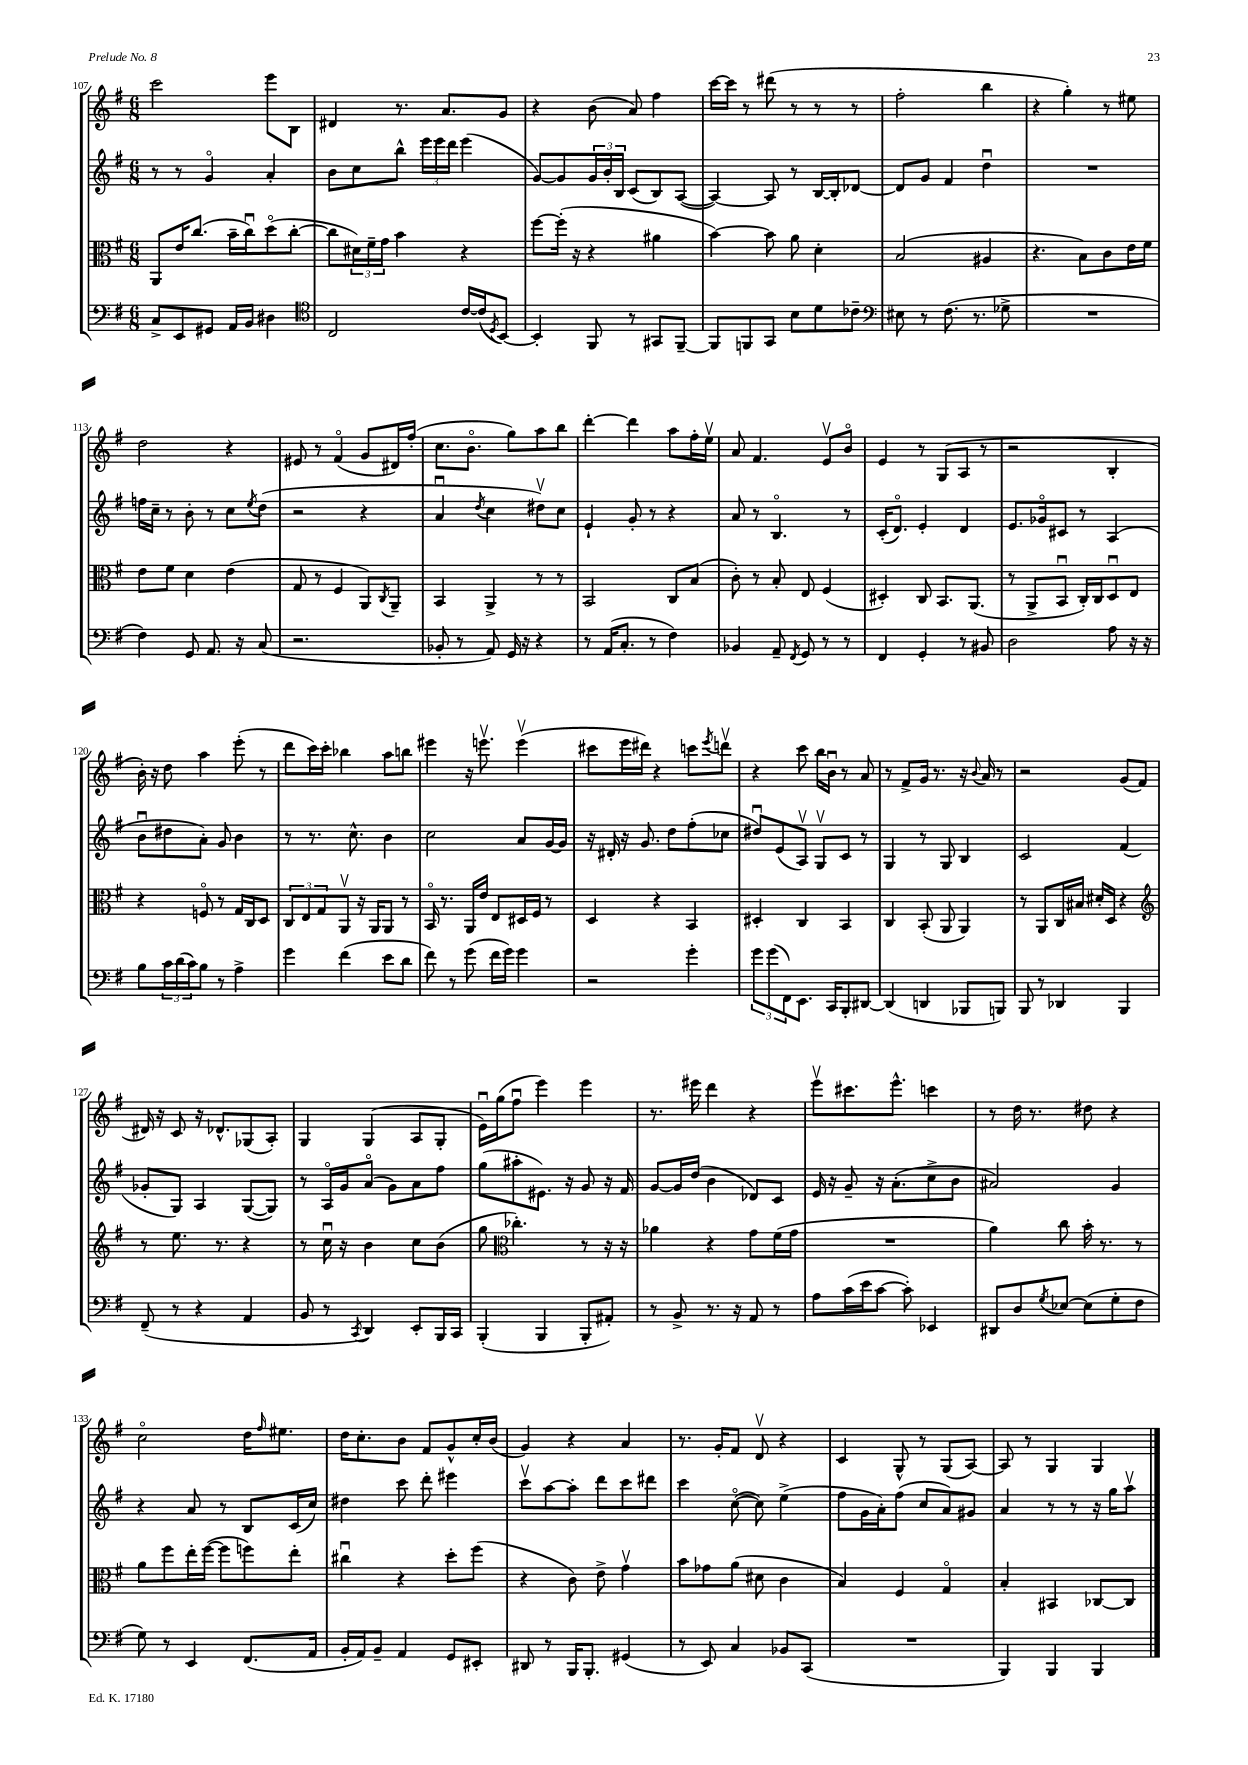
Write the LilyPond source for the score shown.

<<
\new StaffGroup <<
\new Staff = "s0" {
    \clef treble \key g \major \numericTimeSignature \time 6/8
    c'''2 e'''8 b8 |
    dis'4 r8. a'8. g'8 |
    r4 b'8( a'8) fis''4 |
    c'''16~ c'''16 r8 dis'''8( r8 r8 r8 |
    fis''2-. b''4 |
    r4 g''4-.) r8 eis''8 |
    d''2 r4 |
    eis'8 r8 fis'4\flageolet( g'8 dis'16) fis''16-.( |
    c''8. b'8.\flageolet g''8) a''8 b''8 |
    d'''4~-. d'''4 a''8 fis''16-. e''16\upbow |
    a'8 fis'4. e'8\upbow b'8\flageolet |
    e'4 r8 g8( a8 r8 |
    r2 b4-. |
    b'16-.) r16 d''8 a''4 e'''8-.( r8 |
    d'''8 c'''16) c'''16-. bes''4 a''8 b''8 |
    eis'''4 r16 e'''8.\upbow e'''4\upbow( |
    cis'''8 e'''16 dis'''16) r4 c'''8 \acciaccatura { e'''8 } d'''8\upbow |
    r4 c'''8 b''16 b'16\downbow r8 a'8 |
    r8 fis'8-> g'16 r8. r16 \appoggiatura { b'8 } a'16 r8 |
    r2 g'8( fis'8 |
    dis'16) r16 c'8 r16 des'8.-^ ges8( a8-.) |
    g4 g4( a8 g8-. |
    e'16\downbow) g''16( fis''8\downbow e'''4) e'''4 |
    r8. eis'''16 d'''4 r4 |
    e'''8\upbow cis'''8. e'''8.-^ c'''4 |
    r8 d''16 r8. dis''8 r4 |
    c''2\flageolet d''16 \grace { fis''16 } eis''8. |
    d''16 c''8.-. b'8 fis'8 g'8-^ c''16-. b'16( |
    g'4) r4 a'4 |
    r8. g'16-. fis'8 d'8\upbow r4 |
    c'4 g8-^ r8 g8( a8~) |
    a8 r8 g4 g4 \bar "|." |
}
\new Staff = "s1" {
    \clef treble \key g \major \numericTimeSignature \time 6/8
    r8 r8 g'4\flageolet a'4-. |
    b'8 c''8 b''8-^ \tuplet 3/2 { e'''16 e'''16 d'''16 } e'''4( |
    g'8~) g'8 \tuplet 3/2 { g'16 b'16-. b16 } c'8( b8) a8~( |
    a4~) a8 r8 b16~ b16-. des'8~ |
    des'8 g'8 fis'4 d''4\downbow |
    R2. |
    f''16 c''16-- r8 b'8-. r8 c''8 \acciaccatura { e''8 } d''8( |
    r2 r4 |
    a'4\downbow \acciaccatura { d''8 } c''4 dis''8\upbow) c''8 |
    e'4-! g'8-. r8 r4 |
    a'8 r8 b4.\flageolet r8 |
    c'16-.( d'8.\flageolet) e'4-. d'4 |
    e'8. ges'16\flageolet cis'8 r8 a4( |
    b'8\downbow dis''8 a'8-.) g'8 b'4 |
    r8 r8. c''8.-^ b'4 |
    c''2 a'8 g'16~ g'16 |
    r16 dis'16-. r16 g'8. d''8 fis''8-.( ces''8 |
    dis''8\downbow) e'8( a8\upbow) g8\upbow c'8 r8 |
    g4 r8 g8 b4 |
    c'2 fis'4( |
    ges'8-. g8) a4 g8~( g8) |
    r8 a16\flageolet g'16 a'8\flageolet( g'8) a'8 fis''8 |
    g''8( ais''8-. eis'8.) r16 g'8 r16 fis'16 |
    g'8~ g'16 d''16( b'4 des'8) c'8 |
    e'16 r16 g'8-- r16 a'8.-.( c''8-> b'8 |
    ais'2) g'4 |
    r4 a'8 r8 b8 c'16( c''16) |
    dis''4 c'''8 d'''8-. eis'''4 |
    c'''8\upbow a''8~ a''8-. d'''8 c'''8 dis'''8 |
    c'''4 c''8~\flageolet( c''8) e''4->( |
    fis''8 g'16 a'16-.) fis''8( c''8 a'8) gis'8 |
    a'4 r8 r8 r16 g''16 a''8\upbow \bar "|." |
}
\new Staff = "s2" {
    \clef alto \key g \major \numericTimeSignature \time 6/8
    a,8 e'16 c''8.( b'16-- c''16\downbow) d''8\flageolet( c''8~-. |
    c''8 \tuplet 3/2 { dis'16) fis'16-- g'16 } b'4 r4 |
    fis''8~ fis''16-.( r16 r4 ais'4 |
    b'4~) b'8 a'8 d'4-. |
    b2( ais4 |
    r4. b8) c'8 e'16 fis'16 |
    e'8 fis'8 d'4 e'4( |
    g8 r8 fis4 a,8) \acciaccatura { c8 } a,8-- |
    b,4 a,4-> r8 r8 |
    b,2 c8 b8( |
    c'8-.) r8 b8-. e8 fis4( |
    dis4-.) c8 b,8. a,8.( |
    r8 a,8-> b,8\downbow c16-.) c16 d8\downbow e8 |
    r4 f8\flageolet r8 g16 c16 d8 |
    \tuplet 3/2 { c8 e8 g8 } a,8\upbow r16 a,16 a,8 r8 |
    b,16\flageolet r8. a,16 e'16 e8 dis16 fis16 r8 |
    d4 r4 b,4 |
    dis4-. c4 b,4 |
    c4 b,8-.( a,8 a,4) |
    r8 a,8 c16 bis16 dis'16-. d16 r4 |
    \clef treble r8 e''8. r8. r4 |
    r8 c''16\downbow r16 b'4 c''8 b'8( |
    g''8 \clef alto ces''4.-.) r8 r16 r16 |
    aes'4 r4 g'8 fis'16( g'16 |
    R2. |
    a'4) c''8 b'16-. r8. r8 |
    a'8 fis''8 e''16-. fis''16~( fis''8 f''8) e''8-. |
    cis''4\downbow r4 d''8-. fis''8( |
    r4 c'8) e'8-> g'4\upbow |
    b'8 ges'8 a'8( dis'8 c'4 |
    b4) fis4 g4\flageolet |
    b4-. bis,4 ces8~ ces8 \bar "|." |
}
\new Staff = "s3" {
    \clef bass \key g \major \numericTimeSignature \time 6/8
    c8-> e,8 gis,8 a,16 b,16 dis4 |
    \clef tenor c2 c'16~ c'16( \acciaccatura { d8 } b,8~) |
    b,4-. fis,8 r8 gis,8 fis,8~-- |
    fis,8 f,8 g,8 b8 d'8 ces'8-- |
    \clef bass eis8 r8 fis8.( r8. ges8-> |
    R2. |
    fis4) g,8 a,8. r16 c8( |
    r2. |
    bes,8-. r8 a,8) g,16 r16 r4 |
    r8 a,16( c8.-. r8 fis4) |
    bes,4 a,8-- \acciaccatura { fis,8 } g,8 r8 r8 |
    fis,4 g,4-. r8 bis,8 |
    d2 a8 r16 r16 |
    b8 \tuplet 3/2 { c'16 d'16( c'16) } b8 r8 a4-> |
    g'4 fis'4( e'8 d'8 |
    fis'8) r8 g'8( fis'16 g'16) g'4 |
    r2 g'4-. |
    \tuplet 3/2 { g'8 g'8( fis,8) } e,8. c,16 b,,8-. dis,8~ |
    dis,4( d,4 bes,,8 b,,8) |
    b,,8 r8 des,4 b,,4 |
    fis,8--( r8 r4 a,4 |
    b,8 r8 \acciaccatura { c,8 } d,4) e,8-. b,,16 c,16 |
    b,,4-.( b,,4 b,,8-. ais,8-.) |
    r8 b,8-> r8. r16 a,8 r8 |
    a8 c'16( e'16 c'8~ c'8-.) ees,4 |
    dis,8 d8 \acciaccatura { g8 } ees8~ ees8( g8-. fis8 |
    g8) r8 e,4 fis,8.( a,16 |
    b,16-. a,16) b,8-- a,4 g,8 eis,8-. |
    dis,8 r8 b,,16 b,,8.-. gis,4( |
    r8 e,8) c4 bes,8 c,8( |
    R2. |
    b,,4) b,,4 b,,4 \bar "|." |
}
>>
>>
\layout { \context { \Score currentBarNumber = #107 } }
